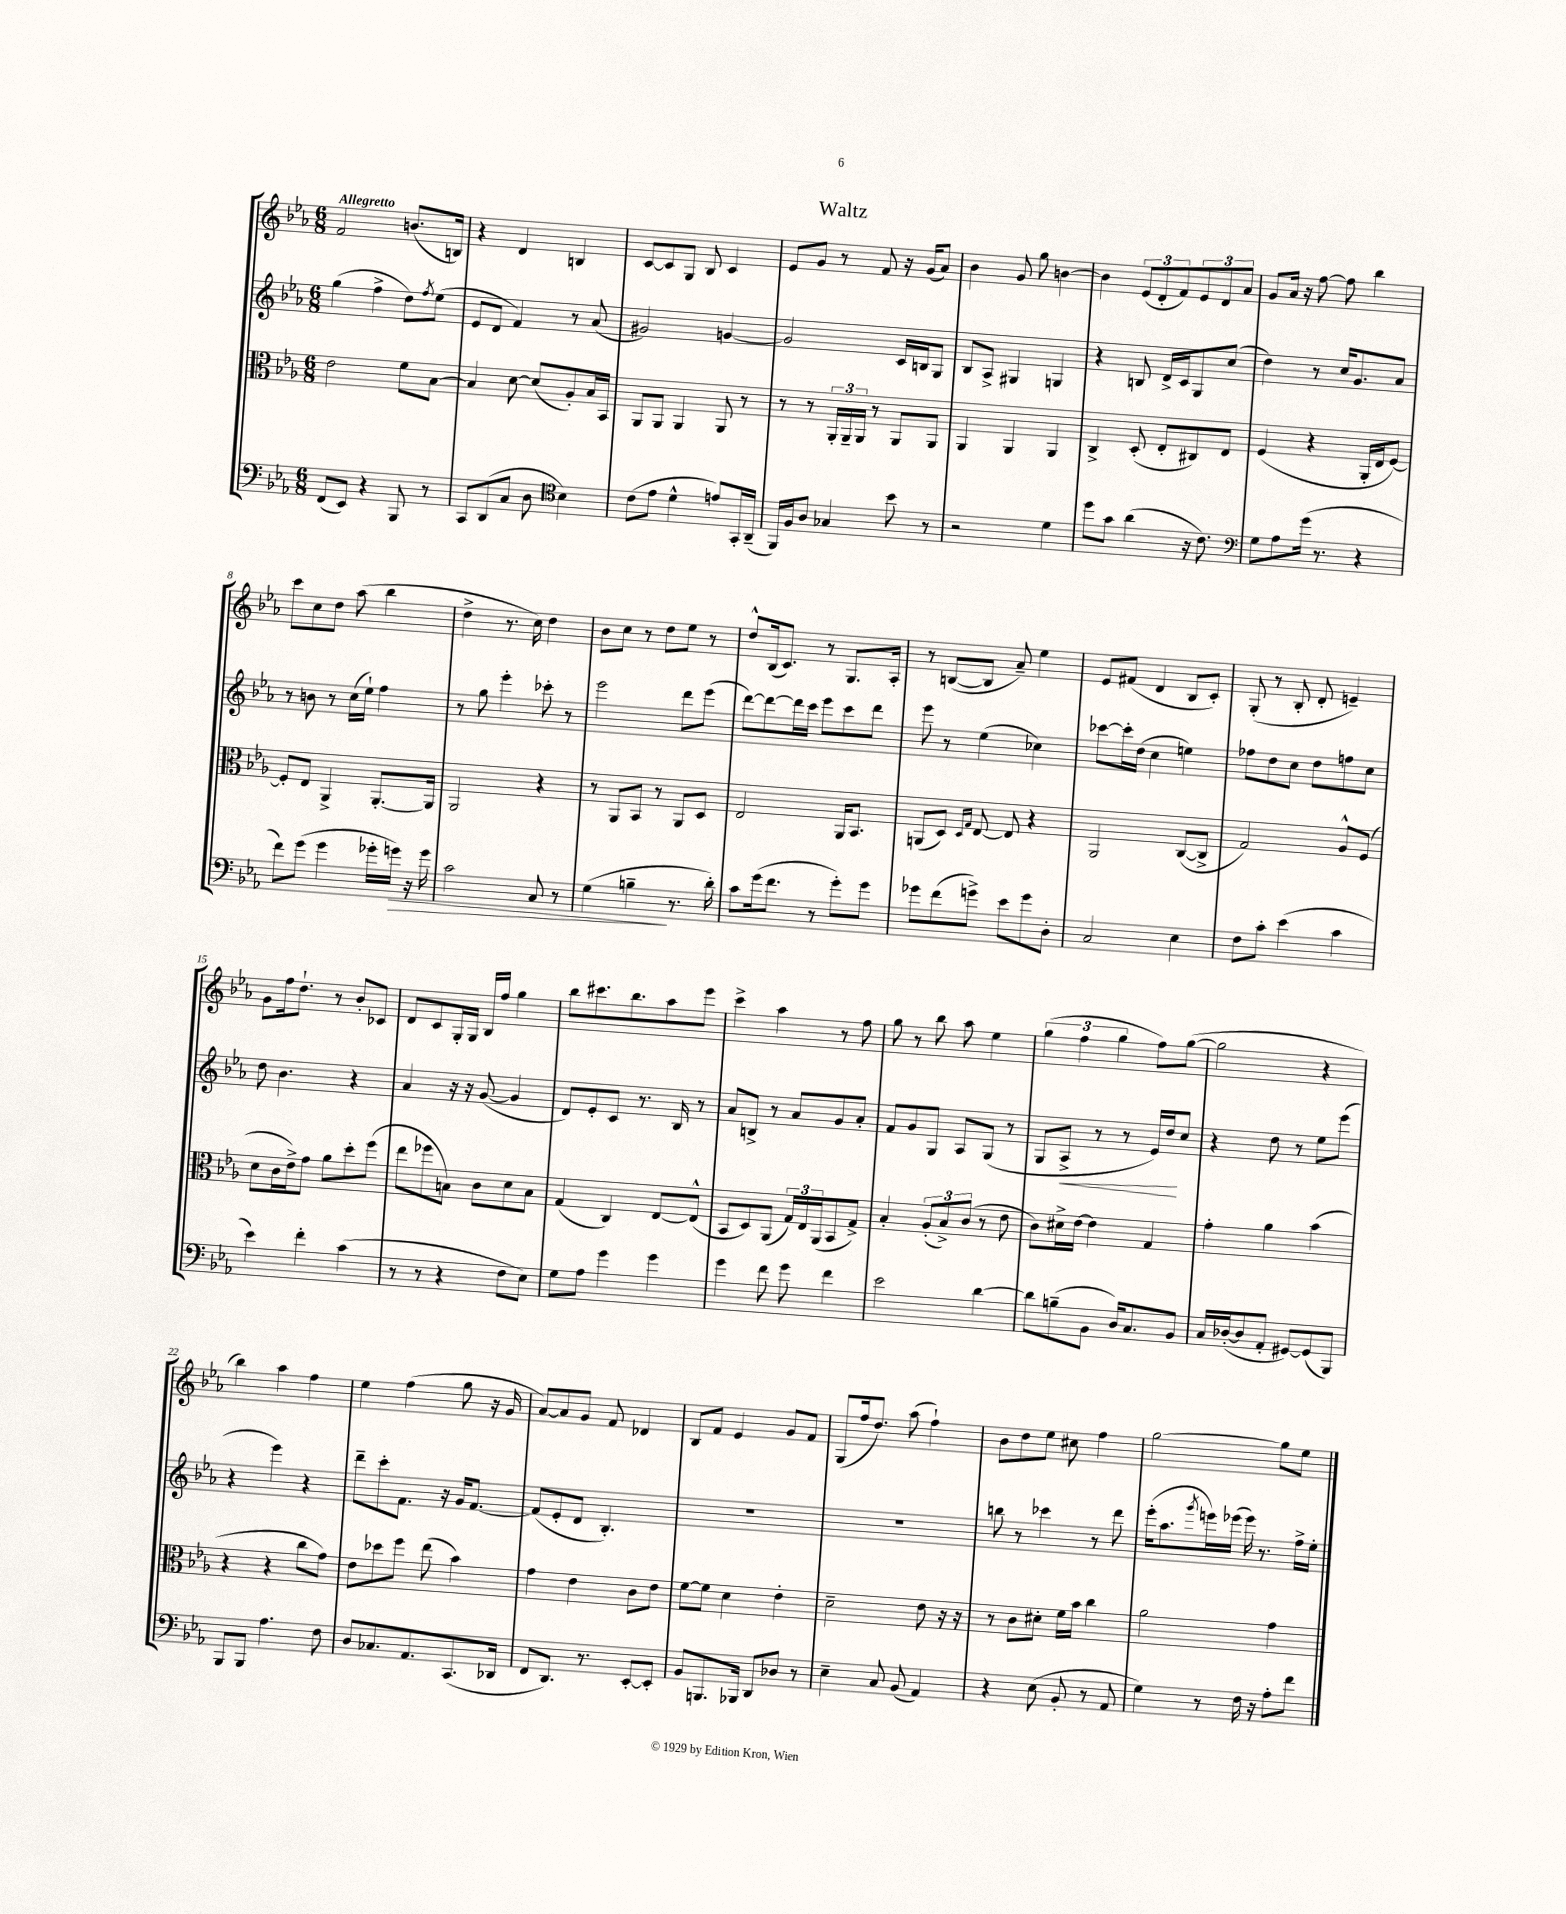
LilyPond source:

\header { title = "Waltz" }
<<
\new StaffGroup <<
\new Staff = "s0" {
    \clef treble \key ees \major \numericTimeSignature \time 6/8 \tempo "Allegretto"
    f'2 b'8.( b16) |
    r4 d'4 b4 |
    c'8~ c'8 g8 bes8 c'4 |
    ees'8 g'8 r8 f'8 r16 g'16( aes'8) |
    bes'4 g'8 g''8 b'4~ |
    b'4 \tuplet 3/2 { ees'8( d'8-. f'8) } \tuplet 3/2 { ees'8 d'8 aes'8 } |
    g'8 aes'16 r16 f''8~ f''8 bes''4 |
    c'''8 c''8 d''8 aes''8( bes''4 |
    d''4-> r8. c''16) d''4 |
    bes'8 c''8 r8 d''8 ees''8 r8 |
    d''8-^ bes16( c'8.) r8 g8. aes16-. |
    r8 b8~( b8 aes'8--) ees''4 |
    ees'8 fis'8( d'4 bes8 c'8-.) |
    g8-.( r8 bes8-. d'8-. e'4--) |
    g'8 f''16 d''8.-! r8 bes'8-. ces'8 |
    d'8 c'8 g16-. g16 bes16 f''16 g''4 |
    bes''8 cis'''8. bes''8. aes''8 ees'''8 |
    c'''4-> aes''4 r8 f''8 |
    g''8 r8 bes''8 aes''8 ees''4 |
    \tuplet 3/2 { g''4( f''4 g''4 } f''8) g''8~( |
    g''2 r4 |
    bes''4) aes''4 f''4 |
    ees''4 f''4( g''8 r16 g'16 |
    aes'8~) aes'8 g'8 f'8 des'4 |
    bes8 f'8 ees'4 g'8 f'8 |
    g8( f''16 d''8.) aes''8( f''4-!) |
    bes'8 d''8 ees''8 cis''8 f''4 |
    g''2~ g''8 ees''8 \bar "|." |
}
\new Staff = "s1" {
    \clef treble \key ees \major \numericTimeSignature \time 6/8
    g''4( f''4-> d''8) \acciaccatura { f''8 } ees''8( |
    ees'8 d'8 f'4) r8 aes'8( |
    gis'2) g'4~ |
    g'2 c'16 b16 g8 |
    bes8 aes8-> gis4 g4 |
    r4 b8 d'16-> c'16 g8 c''8( |
    d''4) r8 c''16 g'8. aes'8 |
    r8 b'8 r8 c''16( ees''16-!) f''4 |
    r8 g''8 ees'''4-. ces'''8-. r8 |
    ees'''2 d'''8 ees'''8( |
    d'''8~) d'''8~ d'''16 c'''16 ees'''8 c'''8 d'''8 |
    ees'''8 r8 ees''4( ces''4) |
    ces'''8~ ces'''16-. d''16( c''4 e''4) |
    fes''8 d''8 c''8 d''8 f''8 c''8 |
    d''8 bes'4. r4 |
    aes'4 r16 r16 g'8~( g'4 |
    d'8) ees'8-. c'8 r8. bes16 r8 |
    aes'8 b8-> r8 aes'8 g'8 aes'8-. |
    f'8 g'8 g8 aes8 g8( r8 |
    g8 aes8->\< r8 r8 ees'16) d''16\! c''8 |
    r4 d''8 r8 ees''8 ees'''8( |
    r4 ees'''4) r4 |
    d'''8-- c'''8-. f'8. r16 g'16 f'8.~ |
    f'8( ees'8-. d'8 bes4.-.) |
    R2. |
    R2. |
    b''8 r8 ces'''4 r8 d'''8 |
    ees'''16-.( aes''8. \acciaccatura { g'''8 } e'''16) ees'''16( ees'''16) r8. f''16-> ees''16-. \bar "|." |
}
\new Staff = "s2" {
    \clef alto \key ees \major \numericTimeSignature \time 6/8
    ees'2 f'8 bes8~ |
    bes4 d'8~ d'8( aes8-.) bes16 bes,16 |
    aes,8 aes,8 aes,4 aes,8 r8 |
    r8 r8 \tuplet 3/2 { aes,16-. aes,16-- aes,16 } r8 aes,8 aes,8 |
    aes,4 aes,4 aes,4 |
    c4-> d8-.( ees8-. cis8) ees8 |
    f4( r4 aes,16-. ees16 f8~) |
    f8-. ees8 aes,4-> aes,8.~-. aes,16 |
    aes,2 r4 |
    r8 aes,8 bes,8 r8 aes,8 d8 |
    ees2 aes,16 bes,8. |
    a,8( d8) \grace { d16 g16 } ees8~ ees8 r4 |
    aes,2 c8~( c8-> |
    g2) aes8-^ f8( |
    d'8 c'16 ees'16->) g'8 aes'8 d''8-. f''8( |
    ees''8 fes''8 b8) c'8 d'8 b8 |
    g4( c4) ees8~ ees8-^( |
    bes,8 d8) aes,8( \tuplet 3/2 { g16) ees16 aes,16( } bes,8 g8->) |
    bes4-. \tuplet 3/2 { aes8-.( bes8->) c'8( } r8 ees'8 |
    c'8) dis'16-> ees'16~ ees'4 g4 |
    g'4-. aes'4 bes'4( |
    r4 r4 c''8 g'8) |
    ees'8 des''8 f''8 ees''8( bes'4) |
    g'4 ees'4 c'8 ees'8 |
    f'8~ f'8 d'4 ees'4-. |
    d'2-- ees'8 r16 r16 |
    r8 c'8 dis'8-. f'16 bes'16 c''4 |
    aes'2 g'4 \bar "|." |
}
\new Staff = "s3" {
    \clef bass \key ees \major \numericTimeSignature \time 6/8
    f,8( ees,8) r4 bes,,8 r8 |
    c,8 d,8( c8 d8 \clef tenor bes4) |
    c'8( ees'8 d'4-^ e'8) g,16-. aes,16--( |
    f,16) f16 aes8 ges4 bes'8 r8 |
    r2 d'4 |
    d''8 g'8 aes'4( r16 c'8.) |
    \clef bass g8 aes8 g'16( r8. r4 |
    f'8) g'8( g'4 ges'16-. g'16\>) r16 g'16 |
    c'2 c8 r8 |
    g4( b4--\! r8. d'16-.) |
    c'8 g'16( f'8. r8 g'8-.) g'8 |
    ges'8 f'8( g'8->) ees'8 g'8 d8-. |
    c2 ees4 |
    f8 c'8-. ees'4( c'4 |
    ees'4) f'4-. c'4( |
    r8 r8 r4 f8 ees8) |
    g8 aes8 g'4 g'4 |
    g'4 f'8 g'8 f'4 |
    ees'2 d'4~ |
    d'8 b8--( bes,8 d16) c8. bes,8 |
    c16 des16~-.( des8 aes,8-. gis,8~) gis,8( bes,,8) |
    bes,,8 bes,,8 aes4. f8 |
    d8 ces8. aes,8. c,8.( des,16 |
    f,8 d,8.) r8. ees,8~-. ees,8-. |
    bes,8 b,,8. bes,,16 d,8 des8 r8 |
    ees4-- c8 bes,8( aes,4) |
    r4 ees8( bes,8-. r8 aes,8 |
    g4) r8 f16 r16 aes8-. f'8 \bar "|." |
}
>>
>>
